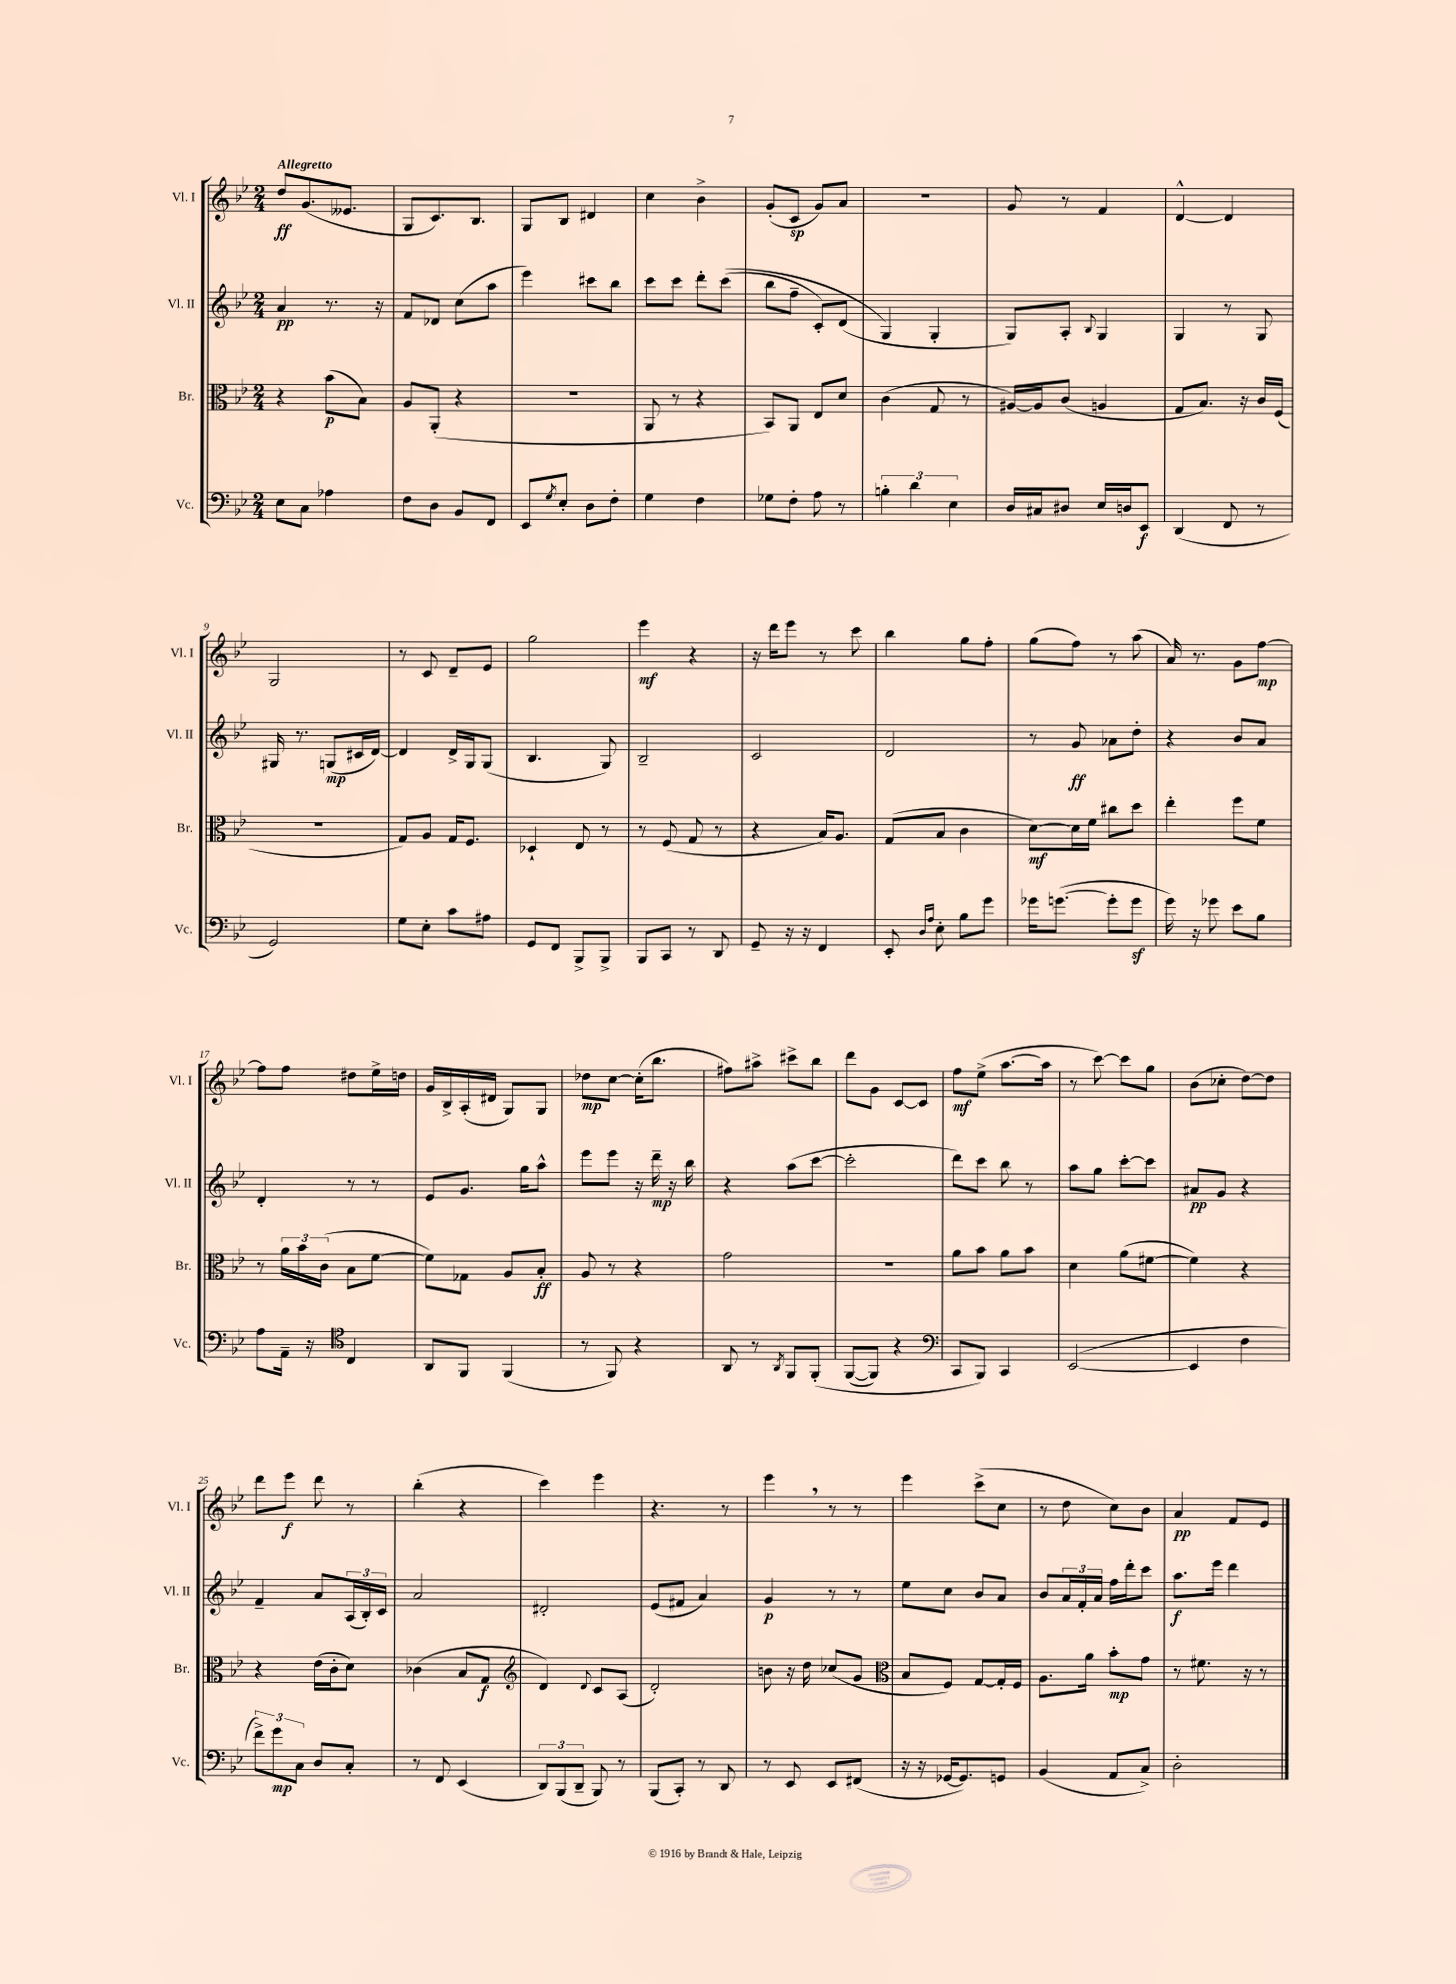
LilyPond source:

<<
\new StaffGroup <<
\new Staff = "s0" \with { instrumentName = "Vl. I" shortInstrumentName = "Vl. I" } {
    \clef treble \key bes \major \numericTimeSignature \time 2/4 \tempo "Allegretto"
    d''8\ff g'8.( eeses'8. |
    g8 c'8.) bes8. |
    g8 bes8 dis'4 |
    c''4 bes'4-> |
    g'8-.( c'8\sp g'8) a'8 |
    r2 |
    g'8 r8 f'4 |
    d'4~-^ d'4 |
    g2 |
    r8 c'8 d'8-- ees'8 |
    g''2 |
    ees'''4\mf r4 |
    r16 d'''16 ees'''8 r8 c'''8 |
    bes''4 g''8 f''8-. |
    g''8( f''8) r8 a''8( |
    a'16) r8. g'8 f''8~\mp |
    f''8 f''8 dis''8 ees''16-> d''16 |
    g'16 bes16-> a16-.( dis'16 g8) g8 |
    des''8\mp c''8~ c''16-.( bes''8. |
    fis''8) ais''8-> cis'''8-> bes''8 |
    d'''8 g'8 c'8~ c'8 |
    f''8\mf ees''8->( a''8.~ a''16 |
    r8 c'''8~) c'''8 g''8 |
    bes'8( ces''8-. d''8~) d''8 |
    d'''8 ees'''8\f d'''8 r8 |
    bes''4-.( r4 |
    c'''4) ees'''4 |
    r4. r8 |
    ees'''4 \breathe r8 r8 |
    ees'''4 c'''8->( c''8 |
    r8 d''8 c''8) bes'8 |
    a'4\pp f'8 ees'8 \bar "|." |
}
\new Staff = "s1" \with { instrumentName = "Vl. II" shortInstrumentName = "Vl. II" } {
    \clef treble \key bes \major \numericTimeSignature \time 2/4
    a'4\pp r8. r16 |
    f'8 des'8 c''8( a''8 |
    ees'''4) cis'''8 bes''8 |
    c'''8 c'''8 d'''8-. c'''8(\( |
    bes''8 f''8-- c'8-.) d'8( |
    g4\) g4-. |
    g8) a8-. \appoggiatura { bes8 } g4 |
    g4 r8 g8 |
    gis16 r8. g8\mp( cis'16 d'16~) |
    d'4 d'16-> g16 g8( |
    bes4. g8) |
    bes2-- |
    c'2 |
    d'2 |
    r8 g'8\ff aes'8 d''8-. |
    r4 bes'8 a'8 |
    d'4-. r8 r8 |
    ees'8 g'8. g''16 a''8-^ |
    ees'''8 ees'''8 r16 d'''16--\mp r16 bes''16 |
    r4 a''8( c'''8~ |
    c'''2-. |
    d'''8) c'''8 bes''8 r8 |
    a''8 g''8 c'''8~-. c'''8 |
    ais'8\pp g'8 r4 |
    f'4-- a'8 \tuplet 3/2 { a16( bes16-.) c'16 } |
    a'2 |
    dis'2-. |
    ees'8( fis'8 a'4) |
    g'4\p r8 r8 |
    ees''8 c''8 bes'8 a'8 |
    bes'8 \tuplet 3/2 { a'16 f'16-. a'16 } f''16 d'''16-. c'''8 |
    a''8.\f ees'''16 d'''4 \bar "|." |
}
\new Staff = "s2" \with { instrumentName = "Br." shortInstrumentName = "Br." } {
    \clef alto \key bes \major \numericTimeSignature \time 2/4
    r4 bes'8\p( bes8) |
    a8 a,8-.( r4 |
    r2 |
    a,8 r8 r4 |
    bes,8) a,8 ees8 d'8 |
    c'4( g8 r8 |
    ais16~) ais16 c'8( a4 |
    g8 bes8.) r16 c'16 f16( |
    r2 |
    g8) a8 g16 f8. |
    des4-! ees8 r8 |
    r8 f8( g8 r8 |
    r4 bes16) a8. |
    g8( bes8 c'4 |
    d'8~\mf) d'16 f'16 cis''8 d''8 |
    ees''4-. f''8 f'8 |
    r8 \tuplet 3/2 { a'16 bes'16 c'16( } bes8 f'8~ |
    f'8) ges8 a8 bes8-.\ff |
    a8 r8 r4 |
    g'2 |
    R2 |
    a'8 bes'8 a'8 bes'8 |
    d'4 a'8( fis'8~ |
    fis'4) r4 |
    r4 ees'16( c'16-. d'8) |
    ces'4( bes8 g8\f |
    \clef treble d'4) \appoggiatura { d'8 } c'8 a8( |
    d'2-.) |
    b'8 r16 d''16 ces''8( g'8 |
    \clef alto bes8 f8) g8~ g16-. f16 |
    a8. a'16 bes'8-.\mp g'8 |
    r8 fis'8. r16 r8 \bar "|." |
}
\new Staff = "s3" \with { instrumentName = "Vc." shortInstrumentName = "Vc." } {
    \clef bass \key bes \major \numericTimeSignature \time 2/4
    ees8 c8 aes4 |
    f8 d8 bes,8 f,8 |
    ees,8 \acciaccatura { g8 } ees8-. d8 f8-. |
    g4 f4 |
    ges8 f8-. a8 r8 |
    \tuplet 3/2 { b4-. d'4 ees4 } |
    d16 cis16 dis8 ees16 d16 ees,8\f |
    d,4( f,8 r8 |
    g,2) |
    g8 ees8-. c'8 ais8 |
    g,8 f,8 bes,,8-> bes,,8-> |
    bes,,8 c,8 r8 d,8 |
    g,8-- r16 r16 f,4 |
    ees,8-. \grace { d16 a16 } ees8-. bes8 g'8 |
    ges'16 g'8.~( g'8-. g'8\sf |
    g'16) r16 ges'8 ees'8 bes8 |
    a8 a,16-- r16 \clef tenor c4 |
    a,8 f,8 f,4( |
    r8 f,8) r4 |
    a,8 r8 \acciaccatura { a,8 } f,8 f,8-.\( |
    f,8~( f,8) r4 |
    \clef bass c,8 bes,,8\) c,4 |
    ees,2~( |
    ees,4 f4 |
    \tuplet 3/2 { f'8->) g'8\mp c8 } d8 c8-. |
    r8 f,8 ees,4( |
    \tuplet 3/2 { d,8) bes,,8( d,8-- } bes,,8) r8 |
    bes,,8( c,8-.) r8 d,8 |
    r8 ees,8 ees,8 fis,8( |
    r16 r16 ges,16~ ges,8.) g,8 |
    bes,4( a,8 c8->) |
    d2-. \bar "|." |
}
>>
>>
